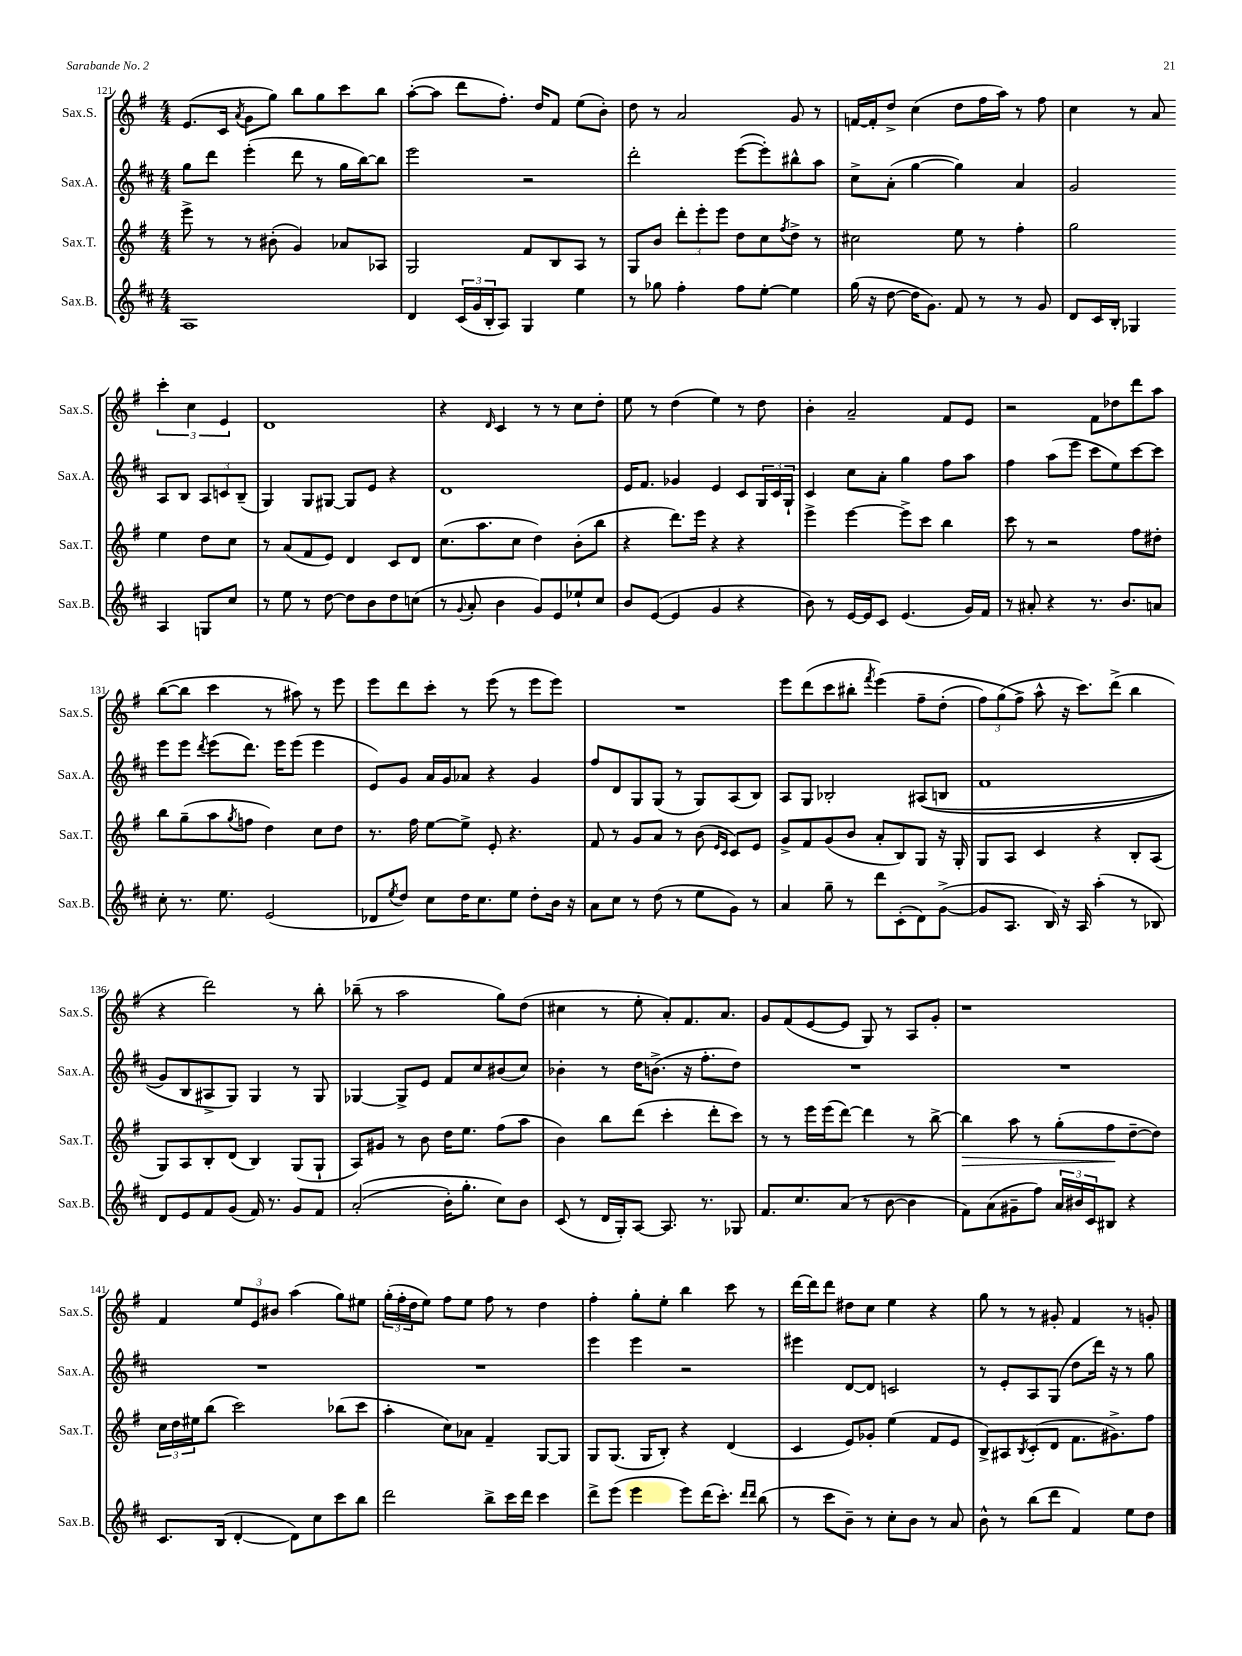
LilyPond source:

<<
\new StaffGroup <<
\new Staff = "s0" \with { instrumentName = "Sax.S." shortInstrumentName = "Sax.S." } {
    \clef treble \key g \major \numericTimeSignature \time 4/4
    e'8.( c'16 \acciaccatura { a'8 } g'8 g''8) b''8 g''8 c'''8 b''8 |
    a''8~-.( a''8 d'''8 fis''8.-.) d''16 fis'8 e''8( b'8-.) |
    d''8 r8 a'2 g'8 r8 |
    f'16~ f'16-. d''8-> c''4( d''8 fis''16 a''16) r8 fis''8 |
    c''4 r8 a'8 \tuplet 3/2 { c'''4-. c''4 e'4 } |
    d'1 |
    r4 \grace { d'16 } c'4 r8 r8 c''8 d''8-. |
    e''8 r8 d''4( e''4) r8 d''8 |
    b'4-. a'2-- fis'8 e'8 |
    r2 fis'8 des''8 d'''8 a''8 |
    b''8~( b''8 c'''4 r8 ais''8) r8 e'''8 |
    e'''8 d'''8 c'''8-. r8 e'''8( r8 e'''8 e'''8) |
    R1 |
    e'''8 d'''8( c'''8 bis''8-. \acciaccatura { fis'''8 } e'''4)\( fis''8-- d''8-.( |
    \tuplet 3/2 { fis''8) g''8( fis''8->\) } a''8-^ r16 c'''8.) d'''8->( b''4 |
    r4 d'''2) r8 b''8-. |
    bes''8--( r8 a''2 g''8) d''8( |
    cis''4 r8 e''8-. a'8-.) fis'8. a'8. |
    g'8 fis'8( e'8~ e'8 g8) r8 a8 g'8-. |
    r1 |
    fis'4 \tuplet 3/2 { e''8 e'8 bis'8 } a''4( g''8) eis''8 |
    \tuplet 3/2 { g''16-.( fis''16-. d''16 } e''8) fis''8 e''8 fis''8 r8 d''4 |
    fis''4-. g''8-. e''8-. b''4 c'''8 r8 |
    d'''16~ d'''16 d'''8 dis''8 c''8 e''4 r4 |
    g''8 r8 r8 gis'8-. fis'4 r8 g'8-. \bar "|." |
}
\new Staff = "s1" \with { instrumentName = "Sax.A." shortInstrumentName = "Sax.A." } {
    \clef treble \key d \major \numericTimeSignature \time 4/4
    g''8 d'''8 e'''4-.( d'''8 r8 g''16 b''16~) b''8 |
    e'''2 r2 |
    d'''2-. e'''8~( e'''8-.) bis''8-^ a''8 |
    cis''8-> a'8-.( g''4~ g''4) a'4 |
    g'2 a8 b8 \tuplet 3/2 { a8 c'8 b8--( } |
    g4) g8 gis8~ gis8 e'8 r4 |
    d'1 |
    e'16 fis'8. ges'4 e'4 cis'8 \tuplet 3/2 { g16 cis'16 g16-! } |
    cis'4 cis''8 a'8-. g''4 fis''8 a''8 |
    fis''4 a''8( e'''8 cis'''8 e''8) cis'''8~ cis'''8 |
    e'''8 e'''8 \acciaccatura { d'''8 } e'''8( d'''8.) e'''16 e'''8( e'''4 |
    e'8) g'8 a'16 g'16 aes'8 r4 g'4 |
    fis''8 d'8 g8 g8( r8 g8) a8( b8) |
    a8 g8 bes2-. ais8(\( b8 |
    fis'1 |
    g'8) b8 ais8-> g8\) g4 r8 g8 |
    ges4~ ges8-> e'8 fis'8 cis''8 bis'8( cis''8) |
    bes'4-. r8 d''16 b'8.->( r16 fis''8.-. d''8) |
    R1 |
    R1 |
    R1 |
    R1 |
    e'''4 e'''4 r2 |
    eis'''4 d'8~ d'8 c'2 |
    r8 e'8-. a8 g8( d''8 d'''16) r16 r8 g''8 \bar "|." |
}
\new Staff = "s2" \with { instrumentName = "Sax.T." shortInstrumentName = "Sax.T." } {
    \clef treble \key g \major \numericTimeSignature \time 4/4
    e'''8-> r8 r8 bis'8-.( g'4) aes'8 aes8 |
    g2 fis'8 b8 a8 r8 |
    g8 b'8 \tuplet 3/2 { d'''8-. e'''8-. e'''8 } d''8 c''8 \acciaccatura { fis''8 } d''8-> r8 |
    cis''2 e''8 r8 fis''4-. |
    g''2 e''4 d''8 c''8 |
    r8 a'8( fis'8 e'8) d'4 c'8 d'8 |
    c''8.( a''8. c''8 d''4) b'8-.( b''8 |
    r4 d'''8.) e'''16 r4 r4 |
    e'''4-> e'''4~ e'''8-> c'''8 b''4 |
    c'''8 r8 r2 fis''8 dis''8-. |
    b''8 g''8--( a''8 \acciaccatura { g''8 } f''8 d''4) c''8 d''8 |
    r8. fis''16 e''8~ e''8-> e'8-. r4. |
    fis'8 r8 g'8 a'8 r8 b'8( \grace { e'16 c'16 } c'8) e'8 |
    g'8-> fis'8 g'8( b'8 a'8-. b8) g8 r16 g16-. |
    g8 a8 c'4 r4 b8-. a8( |
    g8) a8 b8-. d'8( b4) g8( g8-! |
    a8) gis'8 r8 b'8 d''16 e''8. fis''8( a''8 |
    b'4) b''8 d'''8( c'''4-. d'''8-. c'''8) |
    r8 r8 e'''16 e'''16( d'''8~) d'''4 r8 b''8~-> |
    b''4\> a''8 r8 g''8-.( fis''8\! d''8~-- d''8) |
    \tuplet 3/2 { c''16 d''16 eis''16 } b''8( c'''2) bes''8( c'''8 |
    a''4-. c''8) aes'8 fis'4-- g8~ g8 |
    g8 g8.( g16 b8-.) r4 d'4( |
    c'4 e'8) ges'8-. e''4( fis'8 e'8 |
    b8->) ais8 \acciaccatura { b8 } c'8-.( d'8 fis'8. gis'8.->) fis''8 \bar "|." |
}
\new Staff = "s3" \with { instrumentName = "Sax.B." shortInstrumentName = "Sax.B." } {
    \clef treble \key d \major \numericTimeSignature \time 4/4
    a1 |
    d'4 \tuplet 3/2 { cis'16( g'16 b16-. } a8) g4 e''4 |
    r8 ges''8 fis''4-. fis''8 e''8~-. e''4 |
    g''16( r16 d''8~ d''16 g'8.) fis'8 r8 r8 g'8 |
    d'8 cis'16 b16-. ges4 a4 g8 cis''8 |
    r8 e''8 r8 d''8~ d''8 b'8 d''8 c''8( |
    r8 \appoggiatura { g'8 } a'8-. b'4 g'8) e'8 ees''8-! cis''8 |
    b'8 e'8~( e'4 g'4 r4 |
    b'8) r8 e'16~ e'16 cis'8 e'4.( g'16) fis'16 |
    r8 ais'8-. r4 r8. b'8. a'8 |
    cis''8-. r8. e''8. e'2( |
    des'8 \acciaccatura { e''8 } d''8) cis''8 d''16 cis''8. e''8 d''8-. b'16 r16 |
    a'8 cis''8 r8 d''8( r8 e''8 g'8) r8 |
    a'4 g''8-- r8 d'''8 cis'8-.( d'8) g'8~->( |
    g'8 a8. b16) r16 a16 a''4-.( r8 bes8) |
    d'8 e'8 fis'8 g'8( fis'16) r8. g'8 fis'8 |
    a'2-.(\( b'16-.) g''8.-. cis''8\) b'8 |
    cis'8( r8 d'16 g16-.) a8~ a8. r8. ges8 |
    fis'8. cis''8. a'8( r8 b'8~ b'4 |
    fis'8) a'8( gis'8-- fis''8) \tuplet 3/2 { a'16 bis'16 cis'16 } bis8 r4 |
    cis'8. b16( d'4~-. d'8) cis''8 cis'''8 b''8 |
    d'''2 b''8-> cis'''16 d'''16 cis'''4 |
    d'''8-> e'''8( e'''4 e'''8) d'''16( cis'''8.-.) \grace { d'''16 d'''16 } b''8( |
    r8 cis'''8 b'8--) r8 cis''8-. b'8 r8 a'8 |
    b'8-^ r8 b''8( d'''8 fis'4) e''8 d''8 \bar "|." |
}
>>
>>
\layout { \context { \Score currentBarNumber = #121 } }
